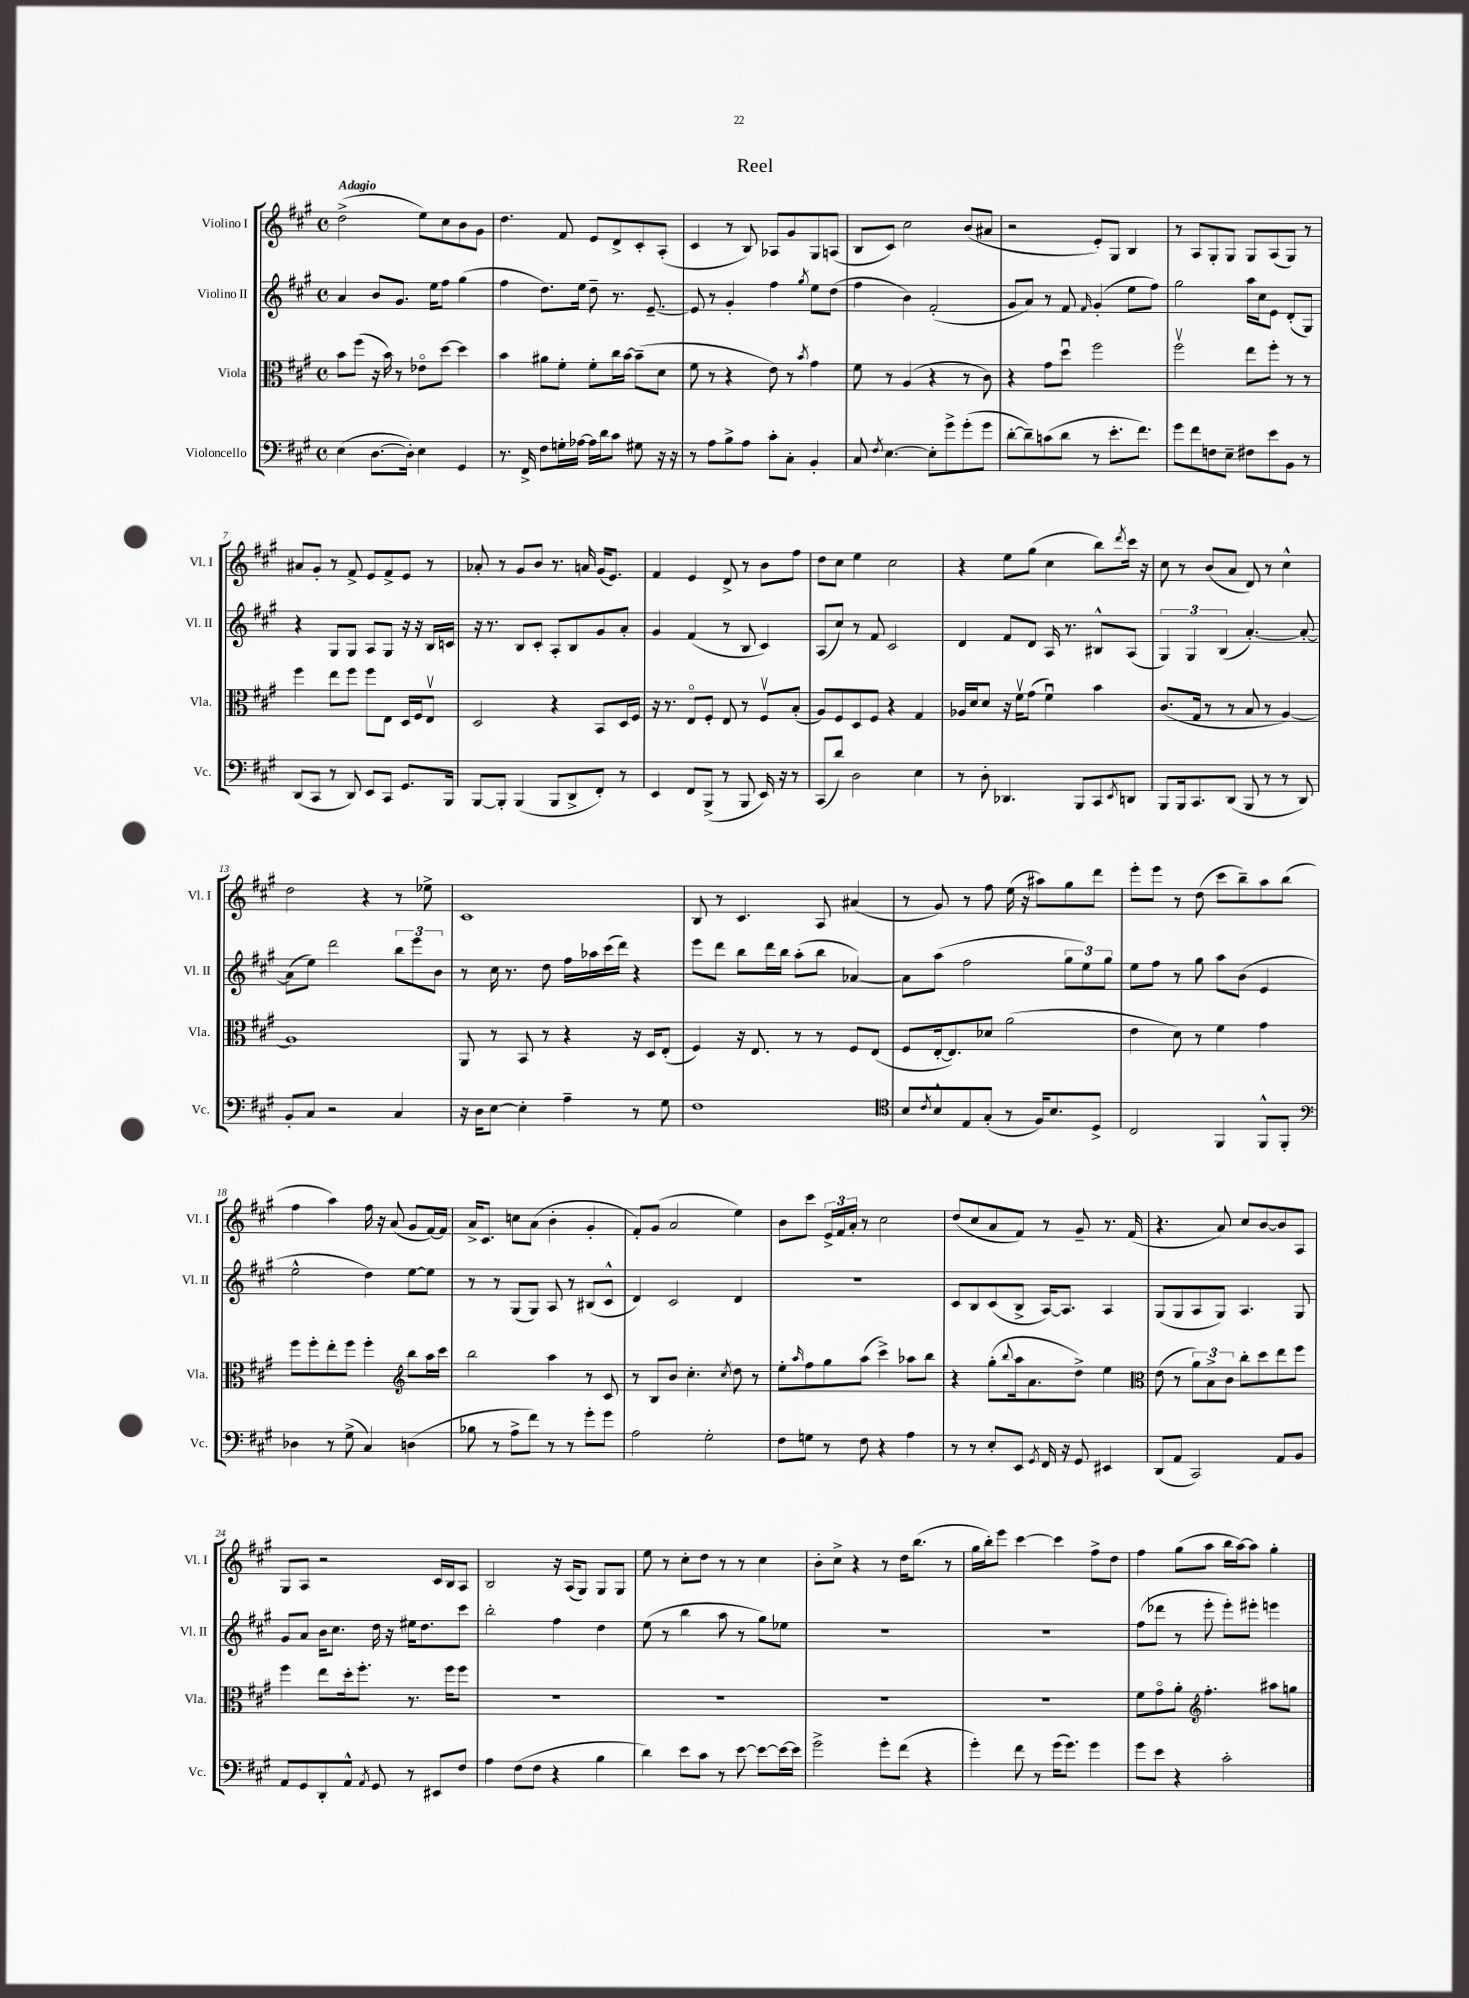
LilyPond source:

\header { title = "Reel" }
<<
\new StaffGroup <<
\new Staff = "s0" \with { instrumentName = "Violino I" shortInstrumentName = "Vl. I" } {
    \clef treble \key a \major \defaultTimeSignature \time 4/4 \tempo "Adagio"
    d''2->( e''8) cis''8 b'8 gis'8 |
    d''4. fis'8 e'8 d'8-> cis'8-. a8-.( |
    cis'4 r8 b8) aes8 gis'8 gis8 a8( |
    b8 cis'8) cis''2 b'8( ais'8 |
    r2 e'8-.) gis8 b4 |
    r8 a8 gis8-. gis8 gis8 a8( gis8) r8 |
    ais'8 gis'8-. r8 fis'8-> e'8 fis'8-> e'8 r8 |
    aes'8-. r8 gis'8 b'8 r8. a'16 gis'16( e'8.) |
    fis'4 e'4 d'8-> r8 b'8 fis''8 |
    d''8 cis''8 e''4 cis''2 |
    r4 e''8 gis''8( cis''4 b''8) \acciaccatura { d'''8 } cis'''16 r16 |
    cis''8 r8 b'8( a'8 d'8) r8 cis''4-^ |
    d''2 r4 r8 ees''8-> |
    cis'1 |
    b8 r8 cis'4. a8 ais'4( |
    r8 gis'8) r8 fis''8 e''16( r16 ais''8) gis''8 d'''8 |
    e'''8-. e'''8 r8 d''8( cis'''8 b''8--) a''8 b''8( |
    fis''4 a''4) fis''16 r16 a'8( gis'8 fis'16~) fis'16 |
    a'16-> cis'8. c''8 a'8( b'4-. gis'4-. |
    fis'8-.) gis'8( a'2 e''4) |
    b'8 cis'''8 \tuplet 3/2 { e'16-> fis'16 a'16-. } r8 cis''2 |
    d''8( cis''8 a'8 fis'8) r8 gis'8-- r8. fis'16( |
    r4. a'8) cis''8 b'8~ b'8 a8 |
    gis8 a8 r2 cis'16 b16 a8 |
    b2 r16 a16( gis8) gis8 gis8 |
    e''8 r8 cis''8-. d''8 r8 r8 cis''4 |
    b'8-. cis''8-> r4 r8 d''16 b''8.( r8 |
    gis''16 b''16-.) e'''8 cis'''4~ cis'''4 fis''8-> d''8 |
    fis''4 gis''8( a''8 b''16 a''16~) a''8 gis''4-. \bar "|." |
}
\new Staff = "s1" \with { instrumentName = "Violino II" shortInstrumentName = "Vl. II" } {
    \clef treble \key a \major \defaultTimeSignature \time 4/4
    a'4 b'8 gis'8. e''16 fis''8 gis''4( |
    fis''4 d''8.) e''16 d''8-- r8. e'8.~-- |
    e'8 r8 gis'4-. fis''4 \acciaccatura { gis''8 } e''8 d''8( |
    fis''4 b'4) fis'2-.( |
    gis'8 a'8) r8 fis'8 \grace { fis'16 } gis'4-.( e''8 fis''8) |
    gis''2 a''16 cis''16 e'8 d'8-.( gis8) |
    r4 gis8 gis8 a8 gis8 r16 r16 b16 c'16 |
    r16 r8. b8 cis'8-. a8-. b8 gis'8 a'8-. |
    gis'4 fis'4( r8 b8 cis'4) |
    a8( cis''8) r8 fis'8 cis'2 |
    d'4 fis'8 d'8 a16 r8. bis8-^ a8( |
    \tuplet 3/2 { gis4) gis4 b4( } a'4.~-.) a'8~-. |
    a'8( e''8) d'''2 \tuplet 3/2 { b''8 e'''8 b'8 } |
    r8 cis''16 r8. d''8 fis''16 aes''16 cis'''16( d'''16) r4 |
    e'''8 d'''8 b''8 d'''16 b''16 a''8-.( b''8 aes'4~) |
    aes'8 a''8( fis''2 \tuplet 3/2 { gis''8 e''8) gis''8 } |
    e''8 fis''8 r8 gis''8 a''8 b'8( e'4 |
    e''2-^ d''4) e''8~ e''8 |
    r8 r8 gis8( gis8) a8 r8 bis8( cis'8-^ |
    d'4) cis'2 d'4 |
    r1 |
    cis'8 b8 cis'8( b8-> a16~) a8. a4 |
    gis8( gis8 a8 gis8) a4. gis8 |
    gis'8 a'8 b'16 cis''8. d''16 r16 eis''16 d''8. cis'''8 |
    b''2-. fis''4 d''4 |
    e''8( r8 b''4 a''8 r8 gis''8) ees''8 |
    R1 |
    R1 |
    fis''8( des'''8 r8 e'''8-. e'''8-.) eis'''8-. e'''4 \bar "|." |
}
\new Staff = "s2" \with { instrumentName = "Viola" shortInstrumentName = "Vla." } {
    \clef alto \key a \major \defaultTimeSignature \time 4/4
    b'8 fis''8( r16 b'16) r8 ees'8\flageolet d''8~ d''4 |
    b'4 ais'8 fis'8-. fis'8-. cis''16 b'16~ b'8--( d'8 |
    fis'8 r8 r4 e'8) r8 \acciaccatura { b'8 } gis'4 |
    fis'8 r8 a4( r4 r8 cis'8) |
    r4 gis'8 d''8\downbow fis''2 |
    fis''2\upbow e''8 fis''8-. r8 r8 |
    fis''4 e''8 fis''8 fis''8 e8 d16 fis16 e8\upbow |
    d2 r4 b,8 d16 fis16 |
    r16 r8. e8\flageolet fis8-. e8 r8 fis8\upbow b8-.( |
    a8) fis8 d8 fis8 r4 gis4 |
    aes16 d'16 d'8 r16 fis'16\upbow gis'8( fis'4\downbow) b'4 |
    cis'8.( gis16 r8 r8 b8 r8 a4~) |
    a1 |
    a,8 r8 b,8 r8 r4 r16 d16 e8-.( |
    fis4) r16 e8. r8 r8 fis8 e8( |
    fis8 e16~-. e8.) des'8 a'2( |
    e'4 d'8) r8 fis'4 gis'4 |
    fis''8 fis''8-. e''8-. fis''8 fis''4-. \clef treble b''8 a''16 cis'''16 |
    b''2 a''4 r8 cis'8 |
    r8 b8 b'8 cis''4.-. \acciaccatura { cis''8 } d''8 r8 |
    e''8-. \grace { a''16 } fis''8 gis''8 a''8( cis'''4->) aes''8 b''8 |
    r4 gis''8-.( \appoggiatura { b''8 } a''16 a'8. d''8->) e''4 |
    \clef alto e'8( r8 \tuplet 3/2 { a'8) b8-> cis'8 } cis''8-. d''8 e''8 fis''8 |
    fis''4 e''8 d''16-. fis''8.-. r8. fis''16 fis''8 |
    R1 |
    R1 |
    R1 |
    R1 |
    fis'8 gis'8\flageolet a'8-. \clef treble fis''4.-. ais''8 g''8 \bar "|." |
}
\new Staff = "s3" \with { instrumentName = "Violoncello" shortInstrumentName = "Vc." } {
    \clef bass \key a \major \defaultTimeSignature \time 4/4
    e4( d8.~ d16-.) e4 gis,4 |
    r8. fis,16-> fis8 g16-. aes16~ aes16 d'16 cis'8 gis8 r16 r16 |
    r8 a8 b8-> a8 cis'8-. cis8-. b,4-. |
    cis8 \acciaccatura { fis8 } e4.~ e8-. gis'8-> gis'8-.( gis'8 |
    d'8~-. d'8--) c'8( d'8 r8 e'8.-. fis'8.) |
    gis'8 fis'8 f8 e8-- fis8 e'8 b,8 r8 |
    d,8( cis,8 r8 d,8) e,8 cis,8 gis,8. b,,16 |
    b,,8~ b,,8-. b,,4( b,,8 d,8-> fis,8-.) r8 |
    e,4 fis,8 b,,8->( r8 b,,8 e,16) r16 r8 |
    cis,8( d'8) d2 e4 |
    r8 d8-. des,4. b,,8 cis,8 \acciaccatura { e,8 } d,8 |
    b,,8 b,,16 cis,8. d,8( b,,8 r8 r8 d,8) |
    b,8-. cis8 r2 cis4 |
    r16 d16 e8~ e4-. a4-- r8 gis8 |
    fis1 |
    \clef tenor b8 \acciaccatura { cis'8 } b8-^ e8 gis8-.( r8 fis16) b8. d8-> |
    cis2 fis,4 fis,8-^ fis,8-. |
    \clef bass des4 r8 gis8->( cis4) d4( |
    bes8 r8 a8-> fis'8) r8 r8 gis'8-. gis'8 |
    a2 gis2-. |
    fis8 g8 r8 fis8 r4 a4 |
    r8 r8 e8-. e,8 \acciaccatura { gis,8 } fis,16 r16 gis,8 eis,4 |
    d,8( a,8 cis,2) a,8 b,8 |
    a,8 gis,8 d,8-. a,8-^ \acciaccatura { a,8 } gis,8 r8 eis,8 fis8 |
    a4 fis8( fis8 r4 b4 |
    d'4) e'8 cis'8 r8 e'8~ e'8~ e'16~ e'16 |
    gis'2-> gis'8-. fis'8( r4 |
    gis'4-.) fis'8 r8 gis'16( gis'8.) gis'4 |
    gis'8 e'8 r4 cis'2-. \bar "|." |
}
>>
>>
